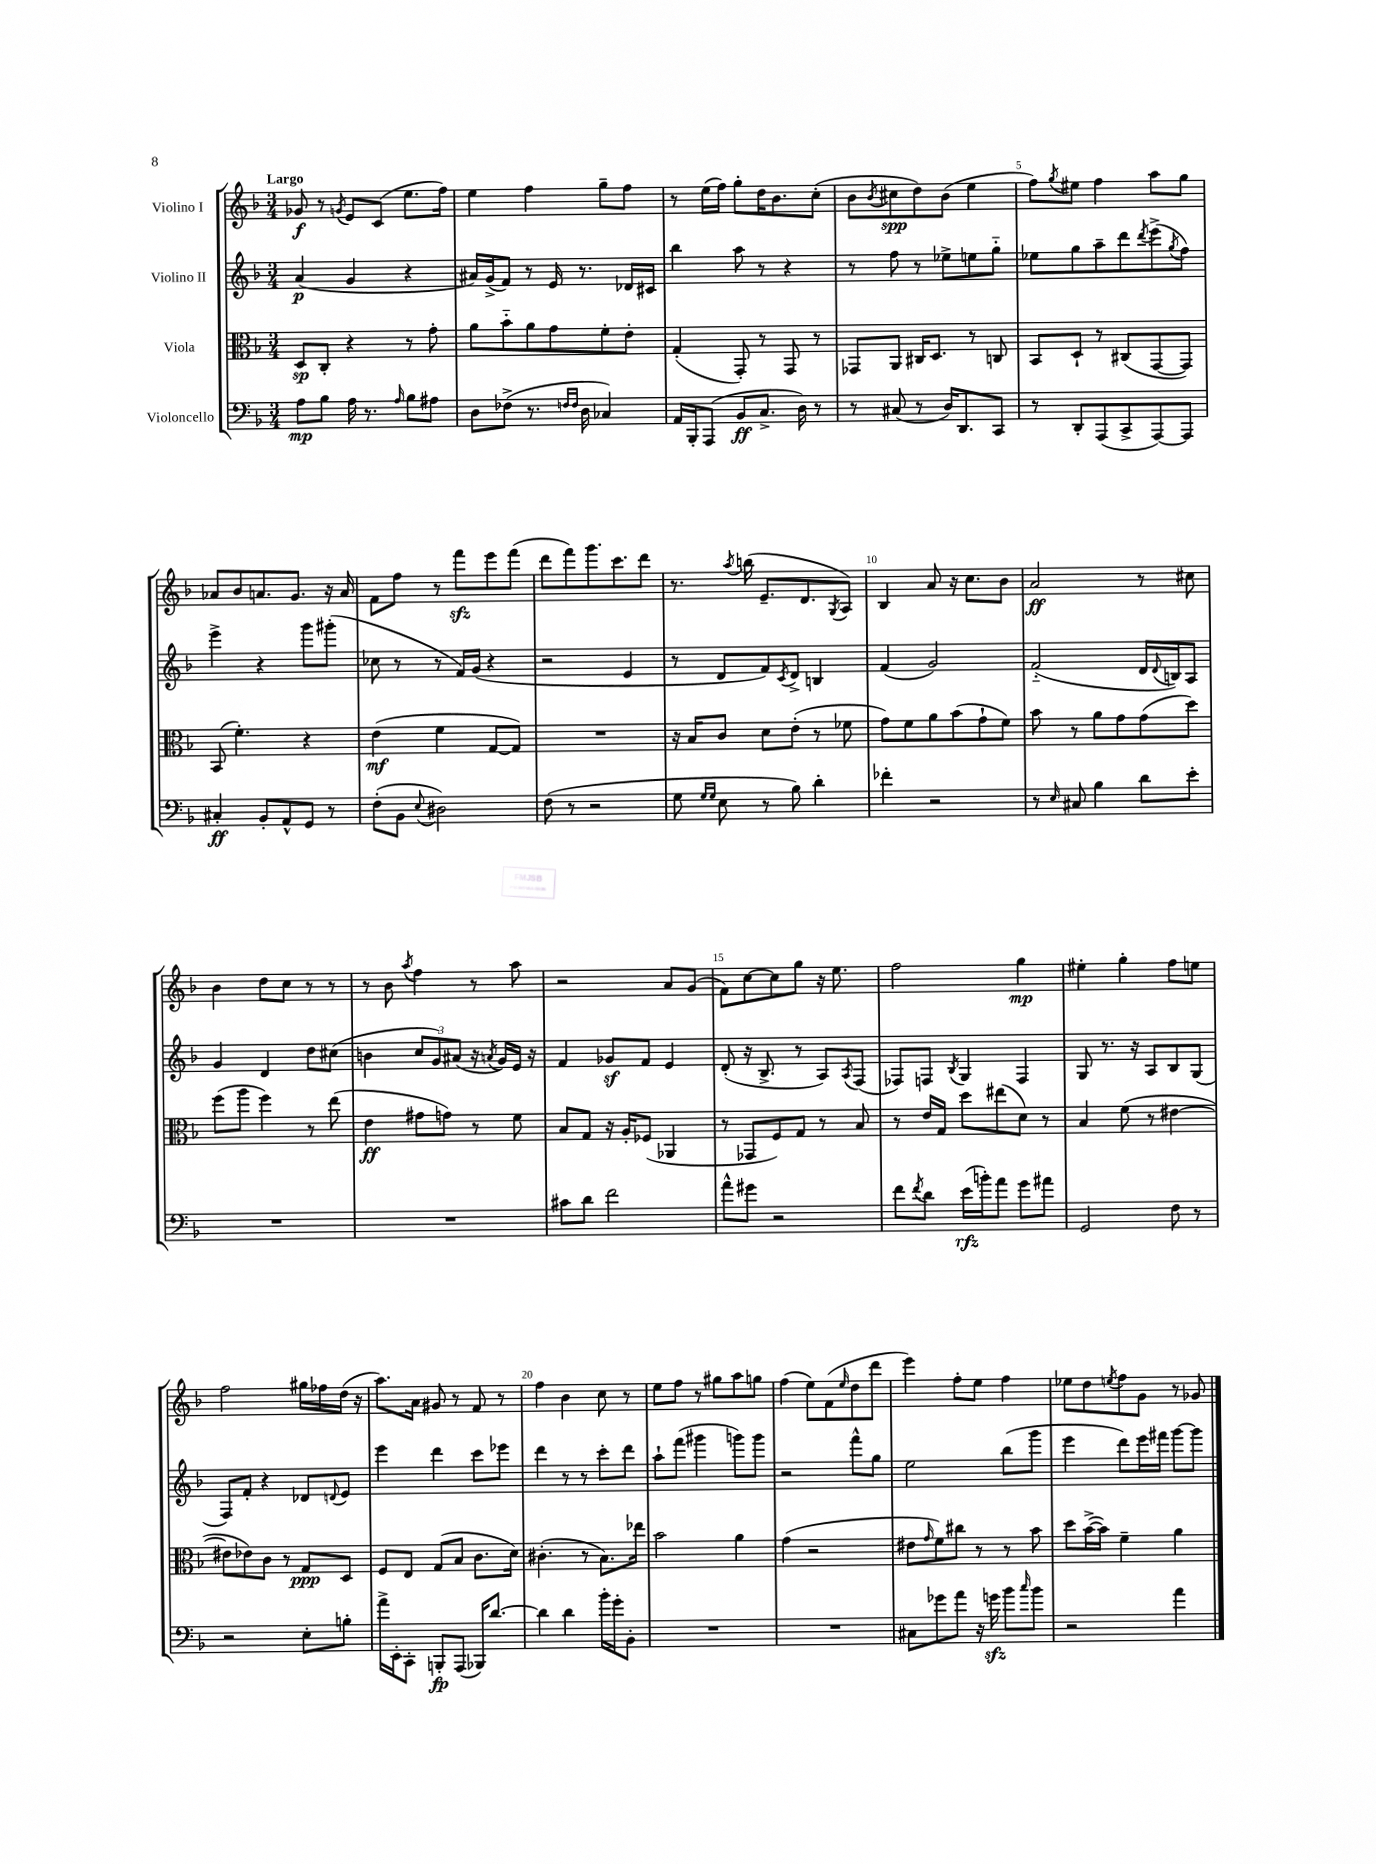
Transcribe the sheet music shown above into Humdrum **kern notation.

**kern	**kern	**kern	**kern
*staff4	*staff3	*staff2	*staff1
*clefF4	*clefC3	*clefG2	*clefG2
*k[b-]	*k[b-]	*k[b-]	*k[b-]
*M3/4	*M3/4	*M3/4	*M3/4
8A\L	8D/L	(4a/	8g-/
8B-\J	8C'/J	.	8r
.	.	.	8qg/
16A\	4r	4g/	8e/L
8.r	.	.	.
.	.	.	(8c/J
16qqA/	.	.	.
8B-\L	8r	4r	8.ee\L
8A#\J	8g'\	.	.
.	.	.	16ff\Jk)
=	=	=	=
8D\L	8a\L	16a#/LL)	4ee\
.	.	(16g^/J	.
(8F-^\J	8b-'~\	8f/J)	.
8.r	8a\	8r	4ff\
.	8g\	16e/	.
16qqF/LL	.	.	.
16qqF/JJ	.	.	.
16D\	.	8.r	.
4C-/)	8f'\	.	8gg~\L
.	8e'\J	16d-/LL	8ff\J
.	.	16c#/JJ	.
=	=	=	=
16AA/LL	(4G'/	4bb-\	8r
16BBB-'/J	.	.	.
(8AAA/J	.	.	(16ee\LL
.	.	.	16ff\JJ)
8BB-/L	8GG'/)	8aa\	8gg'\L
8.C^/J	8r	8r	16dd\K
.	.	.	8.b-\
.	8GG/	4r	.
16D\)	.	.	.
8r	8r	.	(8cc'\J
=	=	=	=
8r	8GG-/L	8r	8b-\L
.	.	.	8qb-/
(8C#/	8AA/J	8ff\	8cc#\
8r	16C#/LK	8r	8dd\)
.	8.D/J	.	.
16D/LK)	.	8ee-^\L	(8b-\J
8.DD/	.	.	.
.	8r	8ee\	4ee\
8CC/J	8C/	8gg'~\J	.
=	=	=	=
8r	8BB-/L	8ee-\L	8ff\L)
.	.	.	8qgg/
8DD'/L	8D`/J	8gg\	8ee#\J
(8AAA/	8r	8aa~\	4ff\
8CC^/	(8C#/L	8ddd\	.
.	.	8qddd/	.
[8AAA/)	[8GG/	(8eee^\	8aa\L
.	.	8qgg/	.
8AAA/]J	8GG/]J)	8ff\J)	8gg\J
=	=	=	=
4C#'/	(8BB-/	4eee^\	8a-/L
.	4.f'\)	.	8b-/
8BB-'/L	.	4r	8.a/
8AA^^/	.	.	.
.	.	.	8.g/J
8GG/J	4r	8ggg\L	.
8r	.	(8ggg#'\J	16r
.	.	.	16a/
=	=	=	=
(8F'\L	(4e\	8cc-\	8f\L
8BB-\J	.	8r	8ff\J
8qqE/	.	.	.
2D#\)	4f\	8r	8r
.	.	16f/LL)	8fff\L
.	.	(16g/JJ	.
.	[8G/L	4r	8eee\
.	8G/]J)	.	(8fff\J
=	=	=	=
(8F\	2.r	2r	8ddd\L
8r	.	.	8fff\)
2r	.	.	8.ggg\
.	.	.	8.ccc\
.	.	4e/	.
.	.	.	8ddd\J
=	=	=	=
8G\	16r	8r	8.r
.	16B-/LK	.	.
16qqG/LL	.	.	.
16qqG/JJ	.	.	.
8E\	8c/J	8d/L	.
.	.	.	8qaa/
.	.	.	(16bb\
8r	8d\L	8f/)	8.e~/L
.	.	8qc/	.
8B-\)	(8e'\J	8d^/J	.
.	.	.	8.d/
4d'\	8r	4B/	.
.	.	.	8qG/
.	8f-\	.	8A/J)
=	=	=	=
4f-'\	8g\L)	(4f/	4B-/
.	8f\	.	.
2r	8a\	2g/)	8a/
.	(8b-\	.	16r
.	.	.	8.cc\L
.	8g`\	.	.
.	8f\J)	.	8b-\J
=	=	=	=
8r	8b-\	(2f'~/	2a/
16qqE/	.	.	.
8C#/	8r	.	.
4B-\	8a\L	.	.
.	8g\	.	.
8d\L	(8g\	16d/LL	8r
.	.	8qqd/	.
.	.	16B/J)	.
8e'\J	8dd\J)	8A/J	8cc#\
=	=	=	=
2.r	(8ff\L	4g/	4b-\
.	8aa\J	.	.
.	4ff\)	4d/	8dd\L
.	.	.	8cc\J
.	8r	8dd\L	8r
.	(8ee\	(8cc#\J	8r
=	=	=	=
2.r	4e\	4b\	8r
.	.	.	8b-\
.	.	.	8qaa/
.	8g#\L	12cc/L	4ff\
.	.	12g/)	.
.	8g\J)	.	.
.	.	(12a#/J	.
.	8r	16r	8r
.	.	8qa/	.
.	.	16g/LL)	.
.	8f\	16e/JJ	8aa\
.	.	16r	.
=	=	=	=
8c#\L	8B-/L	4f/	2r
8d\J	8G/J	.	.
2f\	16r	8g-/L	.
.	16A'/LK	.	.
.	(8F-/J	8f/J	.
.	4AA-/	4e/	8a/L
.	.	.	(8g/J
=	=	=	=
8a^^\L	8r	(8d'/	8f\L)
8g#\J	8GG-/L	16r	[8cc\
.	.	8.B-^/	.
2r	8F/)	.	8cc\]
.	8G/J	8r	8gg\J
.	8r	8A/L)	16r
.	.	.	8.ee\
.	.	8qA/	.
.	8B-/	(8F/J	.
=	=	=	=
8f\L	8r	8F-/L)	2ff\
8qf/	.	.	.
8d\J	16e/LL	8F/J	.
.	16G/JJ	.	.
.	.	8qB-/	.
(16e\LL	8dd\L	4G/	.
16b'\J)	.	.	.
8a\J	(8ee#\	.	.
8g\L	8d\J)	4F/	4gg\
8a#\J	8r	.	.
=	=	=	=
2GG/	4B-/	8G/	4ee#'\
.	.	8.r	.
.	(8f\	.	4gg'\
.	.	16r	.
.	8r	8A/L	.
8F\	[4e#\	8B-/	8ff\L
8r	.	(8G/J	8ee\J
=	=	=	=
2r	8e#\]L	8F/L)	2ff\
.	8e-\)	8f'/J	.
.	8c\J	4r	.
.	8r	.	.
8E'\L	8G/L	8d-/L	16gg#\LL
.	.	.	16ff-\
.	.	8qqd/	.
8B'\J	8D/J	8e/J	(16dd\JJ
.	.	.	16r
=	=	=	=
16a^\LL	8F/L	4eee\	8.aa\L)
16EE'\J	.	.	.
8CC'\J	8E/J	.	.
.	.	.	16a\Jk
8BBB'/L	(8G/L	4ddd\	8g#/
(8AAA/J	8B-/J	.	8r
16BBB-/LK)	8.c\L	8ccc\L	8f/
[8.d/J	.	.	.
.	.	8eee-\J	8r
.	16d\Jk)	.	.
=	=	=	=
4d\]	(4.c#'\	4ddd\	4ff\
4d\	.	8r	4b-\
.	8r	8r	.
16b-'\LL	8.B-\L)	8ccc'\L	8cc\
16g'\J	.	.	.
8BB-'\J	.	8ddd\J	8r
.	16ee-\Jk	.	.
=	=	=	=
2.r	2b-\	8aa`\L	8ee\L
.	.	(8fff\J	8ff\J
.	.	4ggg#\	8r
.	.	.	8gg#\L
.	4a\	8ggg\L)	8aa\
.	.	8ggg\J	8gg\J
=	=	=	=
2.r	(4g\	2r	(4ff\
.	2r	.	8ee\L)
.	.	.	(8f\
.	.	.	16qqee/
.	.	8fff^^\L	8dd\
.	.	8gg\J	8ddd\J
=	=	=	=
8C#\L	8e#\L	2ee\	4eee\)
.	16qqg/	.	.
8g-\	8f\)	.	.
8a\J	8cc#\J	.	8ff'\L
16r	8r	.	8ee\J
16g\	.	.	.
8b-\L	8r	(8bb-\L	4ff\
16qqcc/	.	.	.
8b-\J	8b-\	8ggg\J	.
=	=	=	=
2r	8dd\L	4eee\	8ee-\L
.	([16b-^\L	.	8dd\
.	16b-\]JJ)	.	.
.	.	.	8qee/
.	4f~\	8ddd\L)	8ff\
.	.	16eee\L	8g\J
.	.	16fff#\JJ	.
4a\	4a\	[8ggg\L	8r
.	.	8ggg\]J	8g-/
==	==	==	==
*-	*-	*-	*-
